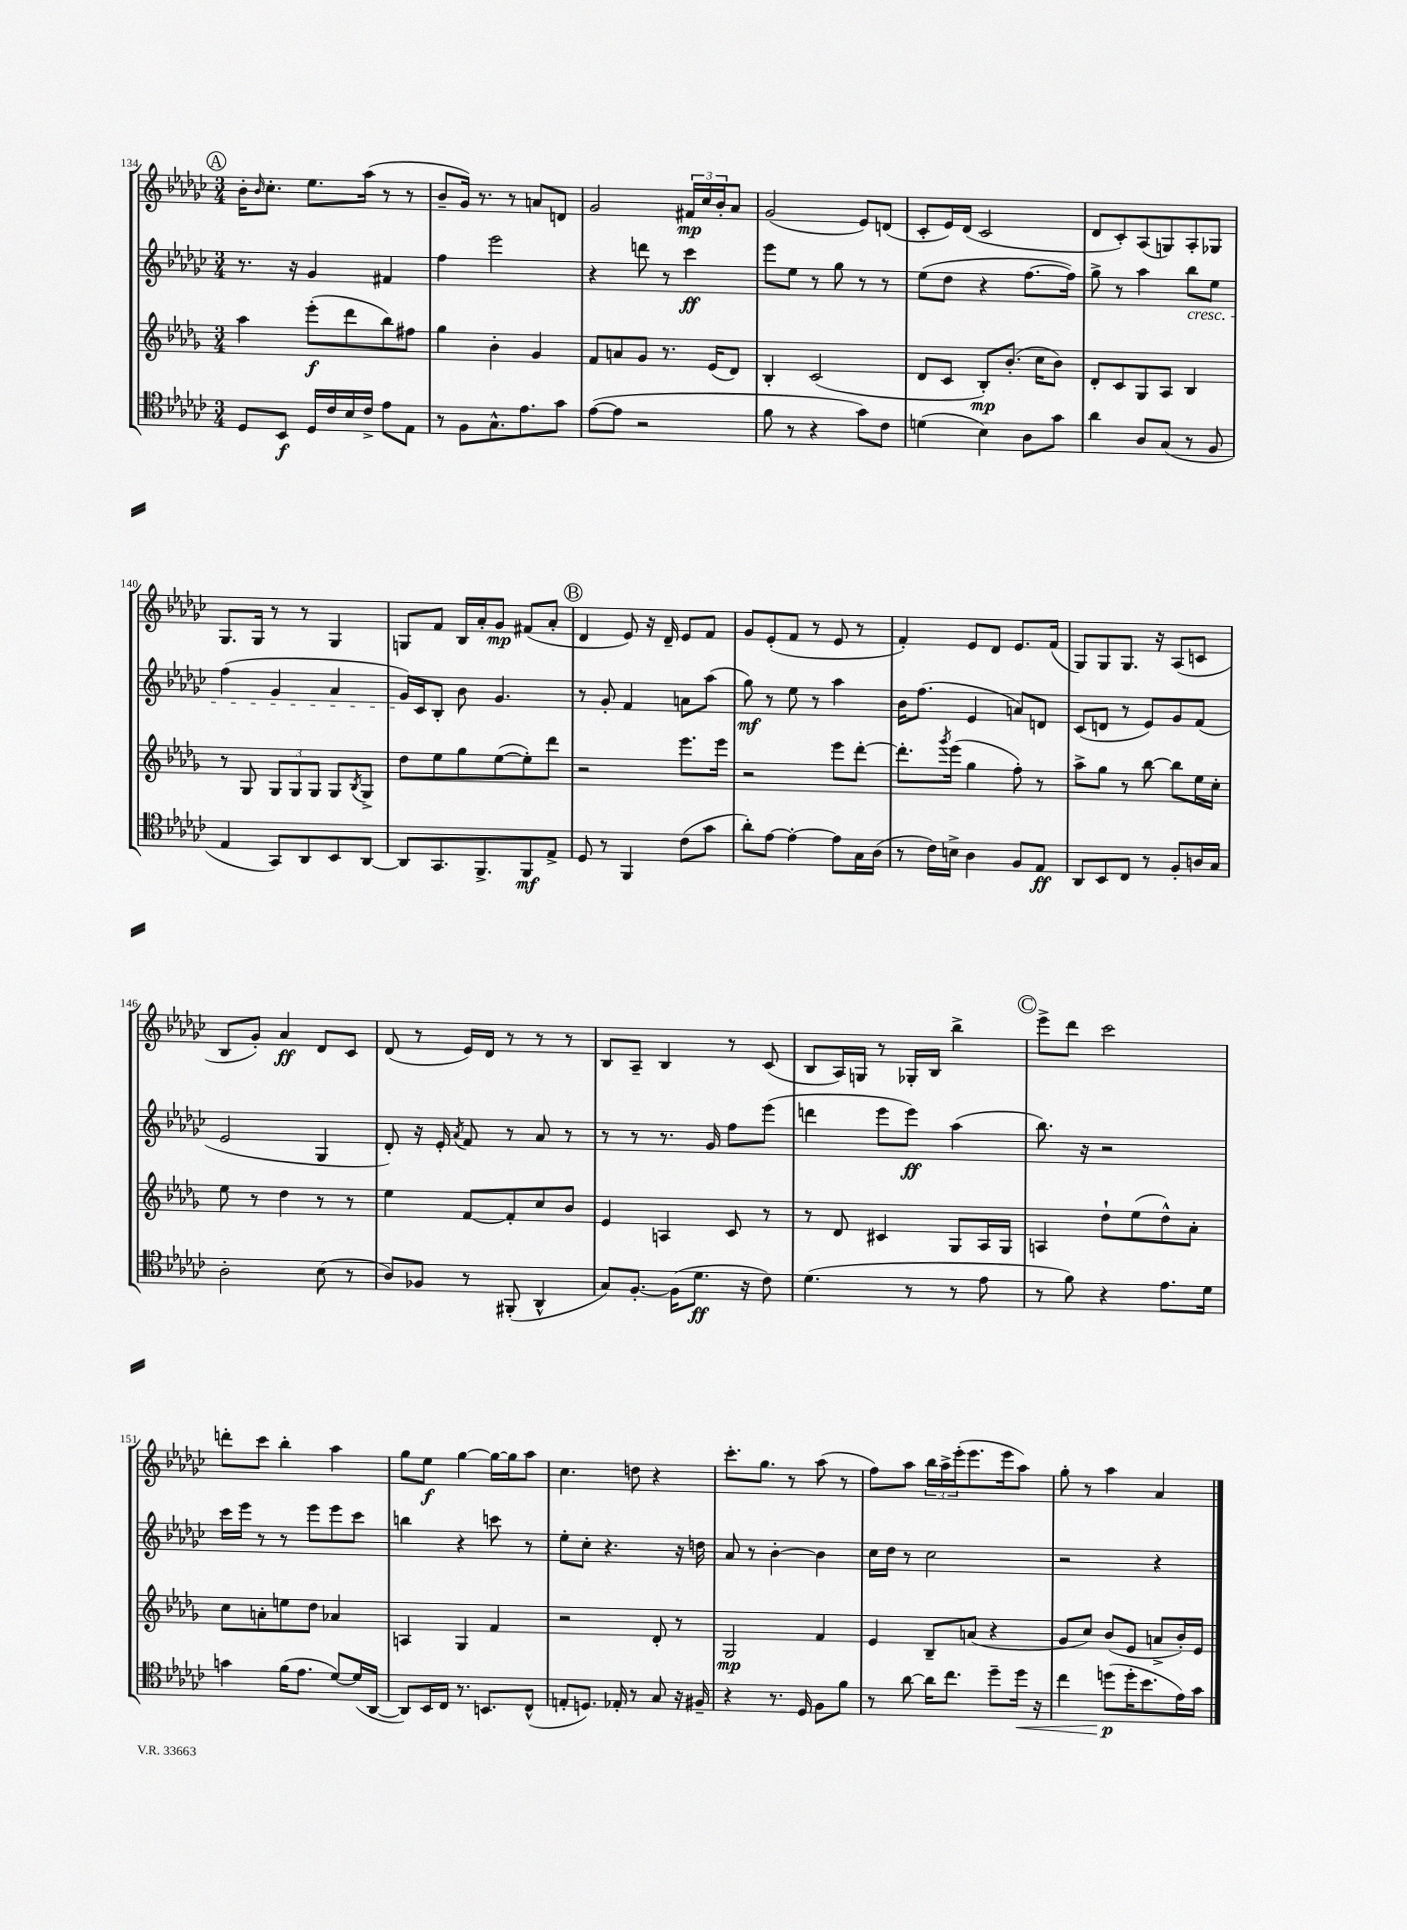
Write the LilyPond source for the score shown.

<<
\new StaffGroup <<
\new Staff = "s0" {
    \clef treble \key ges \major \numericTimeSignature \time 3/4
    \mark \markup { \circle "A" } bes'16-. \grace { bes'16 } ces''8.-. ees''8. aes''16( r8 r8 |
    bes'8-- ges'16) r8. r8 a'8 d'8 |
    ges'2 \tuplet 3/2 { fis'16\mp ces''16 bes'16-. } aes'8 |
    ges'2( ees'8) d'8( |
    ces'8-. ees'16) des'16( ces'2 |
    des'8 ces'8-.) aes8( g8) aes8-. ges8 |
    ges8. ges16 r8 r8 ges4 |
    g8 f'8 bes16 aes'16-. ges'8\mp fis'8( aes'8-. |
    \mark \markup { \circle "B" } des'4 ees'8) r16 des'16-- ees'8 f'8 |
    ges'8 ees'8-.( f'8 r8 ees'8 r8 |
    f'4-.) ees'8 des'8 ees'8. f'16( |
    ges8) ges8 ges8. r16 aes8( c'8 |
    bes8 ges'8-.) aes'4\ff des'8 ces'8 |
    des'8( r8 ees'16) des'16 r8 r8 r8 |
    bes8 aes8-- bes4 r8 ces'8( |
    bes8 aes16) g16 r8 ges16-. bes16 bes''4-> |
    \mark \markup { \circle "C" } ees'''8-> des'''8 ces'''2 |
    d'''8-. ces'''8 bes''4-. aes''4 |
    ges''8 ees''8\f ges''4~ ges''16~ ges''16 aes''8 |
    ces''4. d''8 r4 |
    ces'''8.-. ges''8. r8 aes''8( r8 |
    f''8) aes''8 \tuplet 3/2 { bes''16 aes''16-> ees'''16-.( } ees'''8. ees'''16 aes''8) |
    ges''8-. r8 aes''4 aes'4 \bar "|." |
}
\new Staff = "s1" {
    \clef treble \key ges \major \numericTimeSignature \time 3/4
    \mark \markup { \circle "A" } r8. r16 ges'4 fis'4 |
    f''4 ees'''2 |
    r4 d'''8 r8 ces'''4\ff |
    ees'''8 ees''8 r8 ges''8 r8 r8 |
    ees''8( des''8 r4 f''8.~ f''16) |
    ges''8-> r8 aes''4 bes''8\cresc ees''8 |
    f''4( ges'4 aes'4 |
    ges'16\!) ces'16 bes8-. bes'8 ges'4. |
    \mark \markup { \circle "B" } r8 ges'8-. f'4 a'8 aes''8( |
    ges''8\mf) r8 ees''8 r8 aes''4 |
    bes'16 f''8.( ees'4 a'8) d'8 |
    ces'8( d'8 r8 ees'8) ges'8 f'8( |
    ees'2 ges4 |
    des'8-.) r16 ees'16-. \acciaccatura { aes'8 } f'8 r8 aes'8 r8 |
    r8 r8 r8. ges'16 f''8 ees'''8( |
    d'''4 ees'''8 ees'''8\ff) aes''4( |
    \mark \markup { \circle "C" } bes''8.) r16 r2 |
    ces'''16 ees'''16 r8 r8 ees'''8 ees'''8 ces'''8 |
    b''4 r4 c'''8 r8 |
    ees''8-. ces''8-. r4. r16 d''16 |
    aes'8 r8 bes'4~-. bes'4 |
    ces''16 des''16 r8 ces''2 |
    r2 r4 \bar "|." |
}
\new Staff = "s2" {
    \clef treble \key des \major \numericTimeSignature \time 3/4
    \mark \markup { \circle "A" } aes''4 ees'''8-.\f( des'''8 bes''8) fis''8 |
    ges''4 bes'4-. ges'4 |
    f'8 a'8 ges'8 r8. ees'16( des'8) |
    bes4-. c'2( |
    des'8 c'8 bes8-.\mp) bes'8.-.( c''16 bes'8) |
    des'8-. c'8 ges8 aes8 bes4 |
    r8 ges8 \tuplet 3/2 { ges8 ges8 ges8 } ges8 \acciaccatura { bes8 } ges8-> |
    des''8 ees''8 ges''8 ees''8~( ees''8-.) des'''8 |
    \mark \markup { \circle "B" } r2 ees'''8. ees'''16 |
    r2 ees'''8 des'''8~-. |
    des'''8.-. \acciaccatura { ges'''8 } ees'''16( ges''4 f''8-.) r8 |
    aes''8-> ges''8 r8 bes''8~ bes''8 ees''16 c''16-. |
    ees''8 r8 des''4 r8 r8 |
    ees''4 f'8~ f'8-. c''8 bes'8 |
    ees'4 a4 c'8 r8 |
    r8 des'8 cis'4 ges8 aes16 ges16 |
    \mark \markup { \circle "C" } a4 des''8-! ees''8( des''8-^) aes'8-. |
    c''8 a'8-. e''8 des''8 aes'4 |
    a4 ges4 f'4 |
    r2 des'8-. r8 |
    ges2\mp f'4 |
    ees'4 bes8-- a'8( r4 |
    ges'8 c''8) bes'8( ees'8 a'8-> bes'16-.) ees'16 \bar "|." |
}
\new Staff = "s3" {
    \clef tenor \key ges \major \numericTimeSignature \time 3/4
    \mark \markup { \circle "A" } des8 bes,8\f des16 ces'16 bes16 ces'16-> ees'8 ees8 |
    r8 f8 ges8.-^ ees'8. ges'8 |
    ees'8~( ees'8 r2 |
    f'8 r8 r4 ges'8) ces'8 |
    d'4( bes4) aes8 ges'8 |
    aes'4 aes8 ges8( r8 f8 |
    ees4 ges,8) aes,8 bes,8 aes,8~ |
    aes,8 ges,8. f,8.-> f,8\mf ees8-> |
    \mark \markup { \circle "B" } des8 r8 f,4 ces'8( ges'8 |
    aes'8-.) ees'8~ ees'4~-. ees'8 ges16 aes16( |
    r8 ces'16) b16-> aes4 f8 ees8\ff |
    aes,8 bes,8 ces8 r8 f8-. a16 ges16 |
    aes2-. bes8( r8 |
    aes8) fes8 r8 fis,8-.( aes,4-^ |
    ges8) f8.~-. f16( des'8.\ff r16 ces'8) |
    des'4.( r8 r8 ees'8 |
    \mark \markup { \circle "C" } r8 f'8) r4 ees'8. des'16 |
    g'4 f'16( ees'8. des'8~) des'16( aes,16~ |
    aes,8) bes,16 ces16 r8. b,8. ces8-^( |
    e8-. d8.) ees16-. r8 ges8 r16 fis16-- |
    r4 r8. des16 f8 f'8 |
    r8 aes'8~ aes'16 ces''8. des''8-- des''16\< r16 |
    ces''4 d''8\p\!( d''16-. bes'8. ees'16) ges'16 \bar "|." |
}
>>
>>
\layout { \context { \Score currentBarNumber = #134 } }
